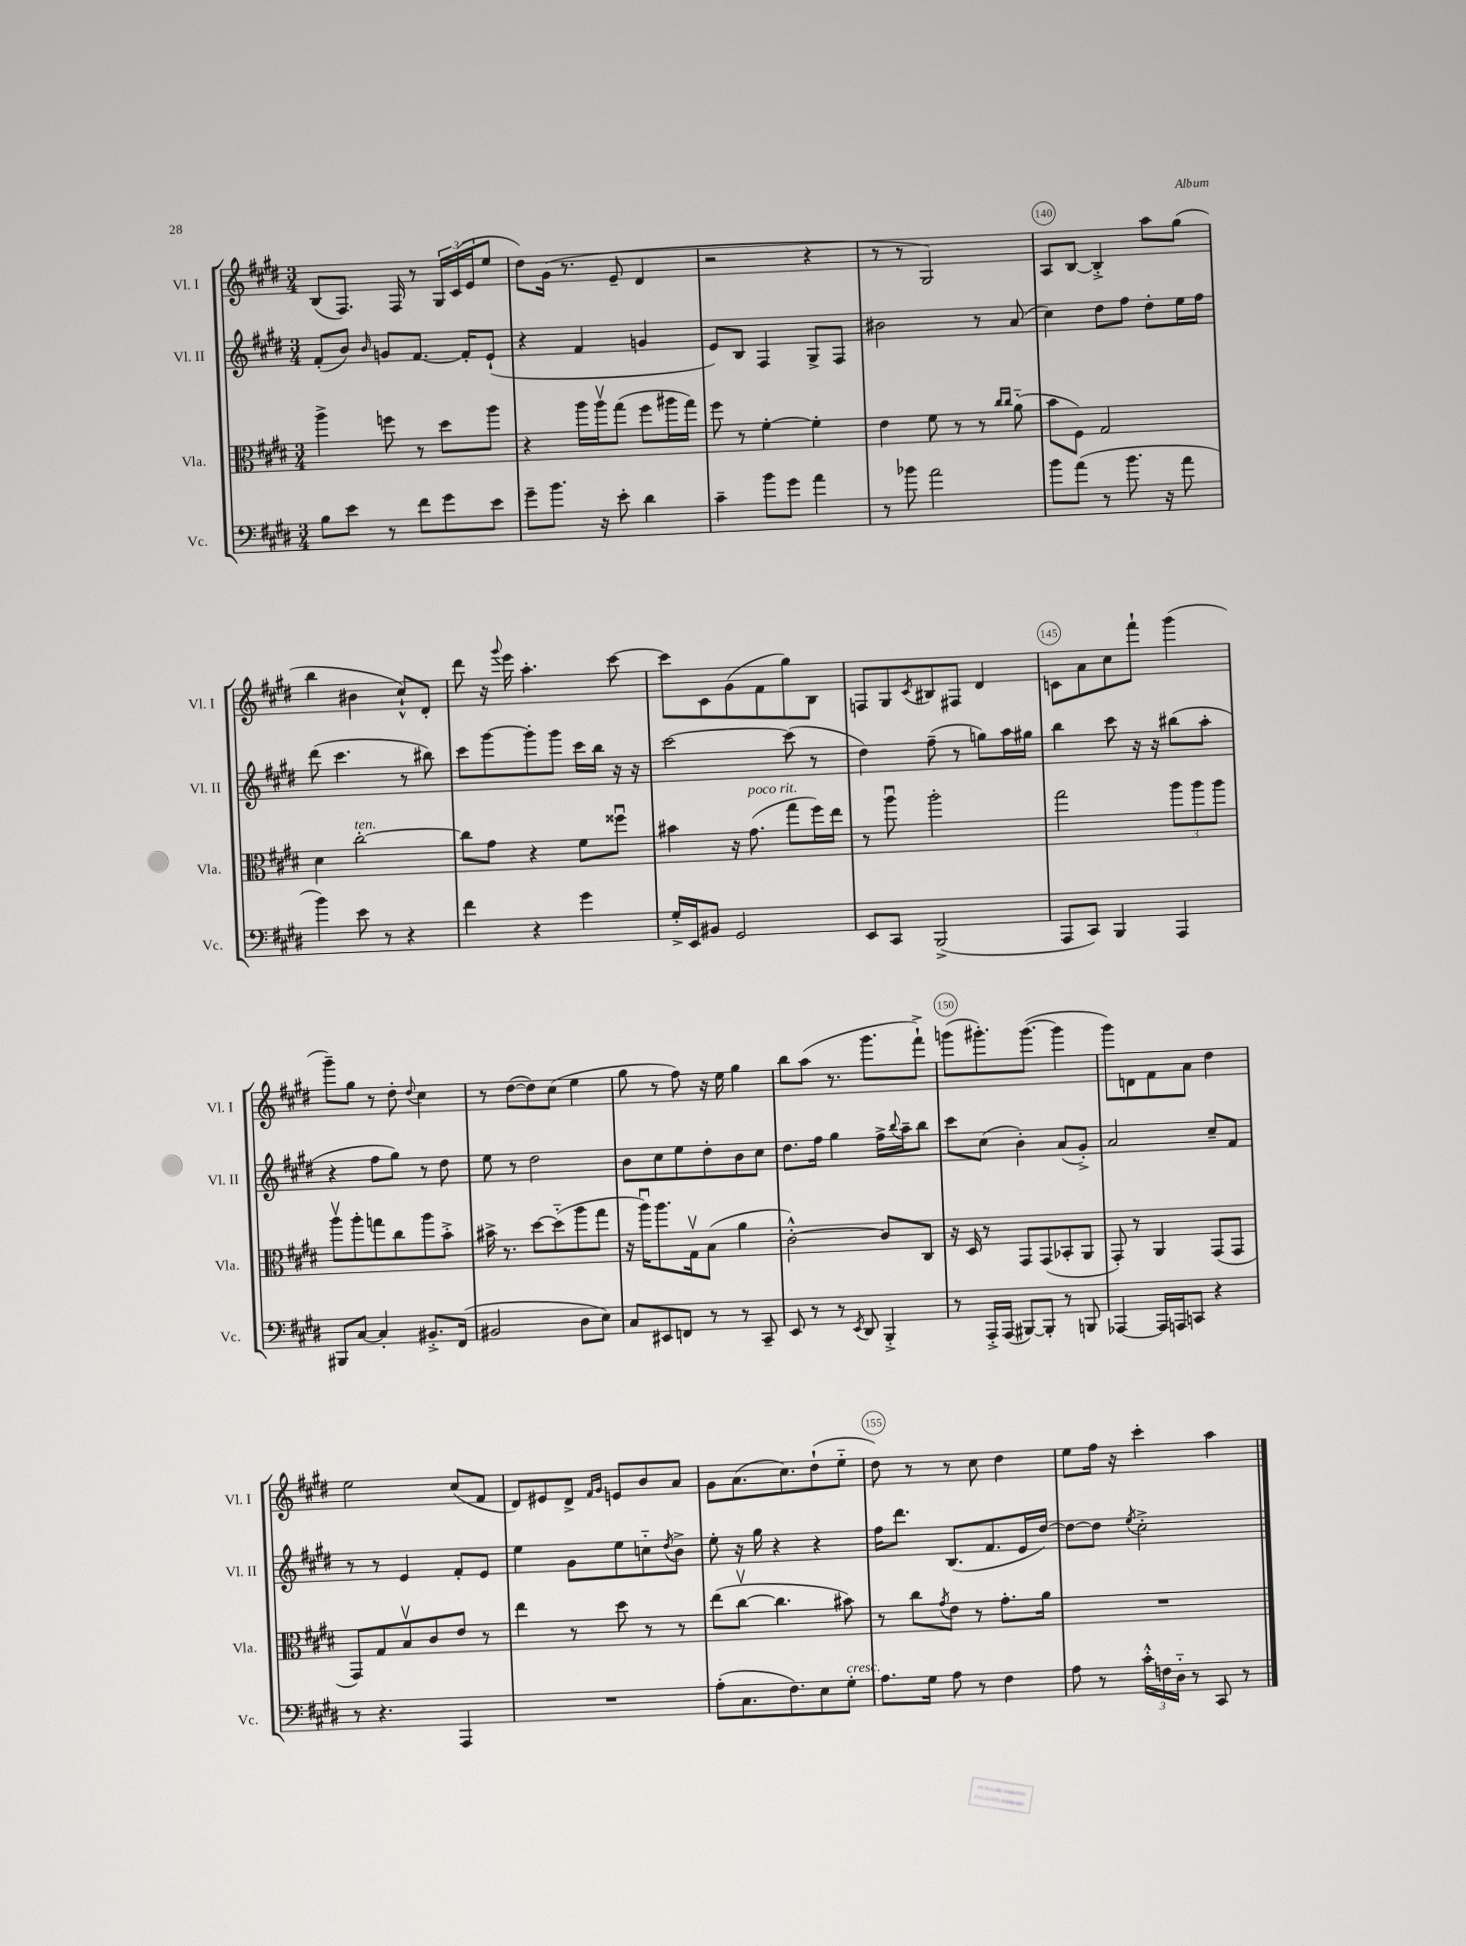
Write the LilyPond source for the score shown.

<<
\new StaffGroup <<
\new Staff = "s0" \with { instrumentName = "Vl. I" shortInstrumentName = "Vl. I" } {
    \clef treble \key e \major \numericTimeSignature \time 3/4
    b8( fis8.) fis16 r8 \tuplet 3/2 { gis16 cis'16( e'16 } e''8 |
    dis''8) gis'16( r8. e'8-- dis'4 |
    r2 r4 |
    r8 r8 gis2) |
    a8 b8~ b4-.-> a''8 gis''8( |
    b''4 bis'4 cis''8-!-^) dis'8-. |
    dis'''8 r16 \appoggiatura { gis'''8 } e'''16 a''4.-. cis'''8~ |
    cis'''8 cis'8 gis'8( fis'8 gis''8) b8 |
    f8 gis8 \acciaccatura { cis'8 } bis8 fis8 dis'4 |
    c'8 a'8 cis''8 fis'''8-! gis'''4( |
    gis'''8--) gis''8 r8 dis''8-. \appoggiatura { dis''8 } cis''4 |
    r8 dis''8~( dis''8) cis''8( e''4 |
    gis''8 r8 fis''8) r16 e''16 gis''4 |
    b''8 a''8( r8. gis'''8. fis'''8-!->) |
    g'''8( gis'''8.-.) gis'''8.~( gis'''4 |
    gis'''8) d'8 fis'8 a'8 dis''4 |
    e''2 cis''8( fis'8 |
    dis'8) eis'8 dis'8-> \grace { fis'16 gis'16 } e'8 b'8 a'8 |
    gis'8 a'8.( cis''8.) dis''8-!( e''8-_ |
    dis''8) r8 r8 cis''8 dis''4 |
    e''8 fis''16 r16 cis'''4-. a''4 \bar "|." |
}
\new Staff = "s1" \with { instrumentName = "Vl. II" shortInstrumentName = "Vl. II" } {
    \clef treble \key e \major \numericTimeSignature \time 3/4
    fis'8-.( b'8) \grace { b'16 } g'8 fis'8.~ fis'16-. e'8-!( |
    r4 fis'4 g'4 |
    e'8) b8 fis4 gis8-> fis8 |
    bis'2 r8 a'8( |
    cis''4) dis''8 fis''8 dis''8-. e''16 fis''16 |
    dis'''8( cis'''4. r8 bis''8) |
    cis'''8 gis'''8~ gis'''8-. gis'''8 cis'''16 b''16 r16 r16 |
    cis'''2~ cis'''8( r8 |
    dis''4) fis''8--( r8 g''8) a''16 gis''16 |
    b''4 cis'''8 r16 r16 bis''8( a''8-. |
    r4 fis''8 gis''8) r8 dis''8 |
    e''8 r8 dis''2 |
    b'8 cis''8 e''8 dis''8-. b'8 cis''8 |
    dis''8. fis''16 gis''4 fis''16-> \appoggiatura { b''8 } a''16-- b''8 |
    cis'''8 cis''8( b'4-.) a'8( gis'8-.->) |
    a'2 cis''8-- fis'8 |
    r8 r8 e'4 fis'8-. e'8 |
    e''4 gis'8 e''8 c''8-_ \acciaccatura { dis''8 } b'8-> |
    e''8-. r16 gis''16 r4 r4 |
    fis''16 dis'''8. b8.( fis'8. e'16 dis''16~) |
    dis''8~ dis''8 \acciaccatura { e''8 } cis''2-.-> \bar "|." |
}
\new Staff = "s2" \with { instrumentName = "Vla." shortInstrumentName = "Vla." } {
    \clef alto \key e \major \numericTimeSignature \time 3/4
    a''4-> f''8 r8 dis''8 a''8 |
    r4 a''16 a''16\upbow gis''8( fis''8 ais''16 gis''16) |
    fis''8 r8 fis'4~-. fis'4-. |
    e'4 fis'8 r8 r8 \grace { cis''16 cis''16 } a'8-_( |
    b'8 fis8) gis2 |
    dis'4 cis''2~-.^\markup { \italic "ten." } |
    cis''8 gis'8 r4 fis'8 fisis''8\downbow |
    bis'4 r16 gis'8.^\markup { \italic "poco rit." }( gis''8 fis''16) e''16 |
    r8 a''8\downbow a''2-. |
    gis''2 \tuplet 3/2 { a''8 a''8 a''8 } |
    a''8\upbow a''8-. g''8 cis''8 a''8 b'8-.-> |
    bis'16-> r8. dis''8~ dis''8-_( a''8 gis''8 |
    r16 a''16\downbow) a''8. gis16\upbow b8( a'4 |
    cis'2~-.-^) cis'8 cis8 |
    r16 dis16 r8 gis,8 gis,8( bes,8-. a,8 |
    gis,8-.) r8 a,4 gis,8( gis,8 |
    gis,8) gis8 b8\upbow cis'8 e'8 r8 |
    e''4 r8 dis''8 r8 r8 |
    e''8( cis''8~\upbow cis''4. bis'8) |
    r8 cis''8 \acciaccatura { gis'8 } e'8 r8 gis'8.-. a'16 |
    R2. \bar "|." |
}
\new Staff = "s3" \with { instrumentName = "Vc." shortInstrumentName = "Vc." } {
    \clef bass \key e \major \numericTimeSignature \time 3/4
    b8 e'8 r8 fis'8 gis'8 e'8 |
    gis'8-- b'8. r16 e'8-. dis'4 |
    cis'4-- b'8 gis'8 a'4 |
    r8 bes'8 a'2 |
    b'8 a'8( r8 b'8. r16 a'8 |
    b'4) e'8 r8 r4 |
    fis'4 r4 gis'4 |
    gis16-.-> e,16 bis,8 gis,2 |
    e,8 cis,8 b,,2->( |
    a,,8 cis,8) b,,4 a,,4 |
    bis,,8 cis8~ cis4-. bis,8.-.-> fis,16( |
    bis,2 dis8 e8) |
    cis8 eis,8 f,8 r8 r8 cis,8-- |
    e,8 r8 r8 \acciaccatura { e,8 } dis,8 b,,4-.-> |
    r8 a,,16-.-> a,,16( bis,,8~) bis,,8-. r8 b,,8 |
    aes,,4~ aes,,16 a,,16 c,8 r4 |
    r8 r4. a,,4 |
    R2. |
    a8-.( cis8. fis8.) e8 gis8-.^\markup { \italic "cresc." } |
    a8. gis16 a8 r8 fis4 |
    a8 r8 \tuplet 3/2 { cis'16-.-^ f16 dis16-_ } r8 cis,8 r8 \bar "|." |
}
>>
>>
\layout { \context { \Score currentBarNumber = #136 \override BarNumber.break-visibility = ##(#f #t #t) barNumberVisibility = #(every-nth-bar-number-visible 5) \override BarNumber.stencil = #(make-stencil-circler 0.1 0.3 ly:text-interface::print) } }
